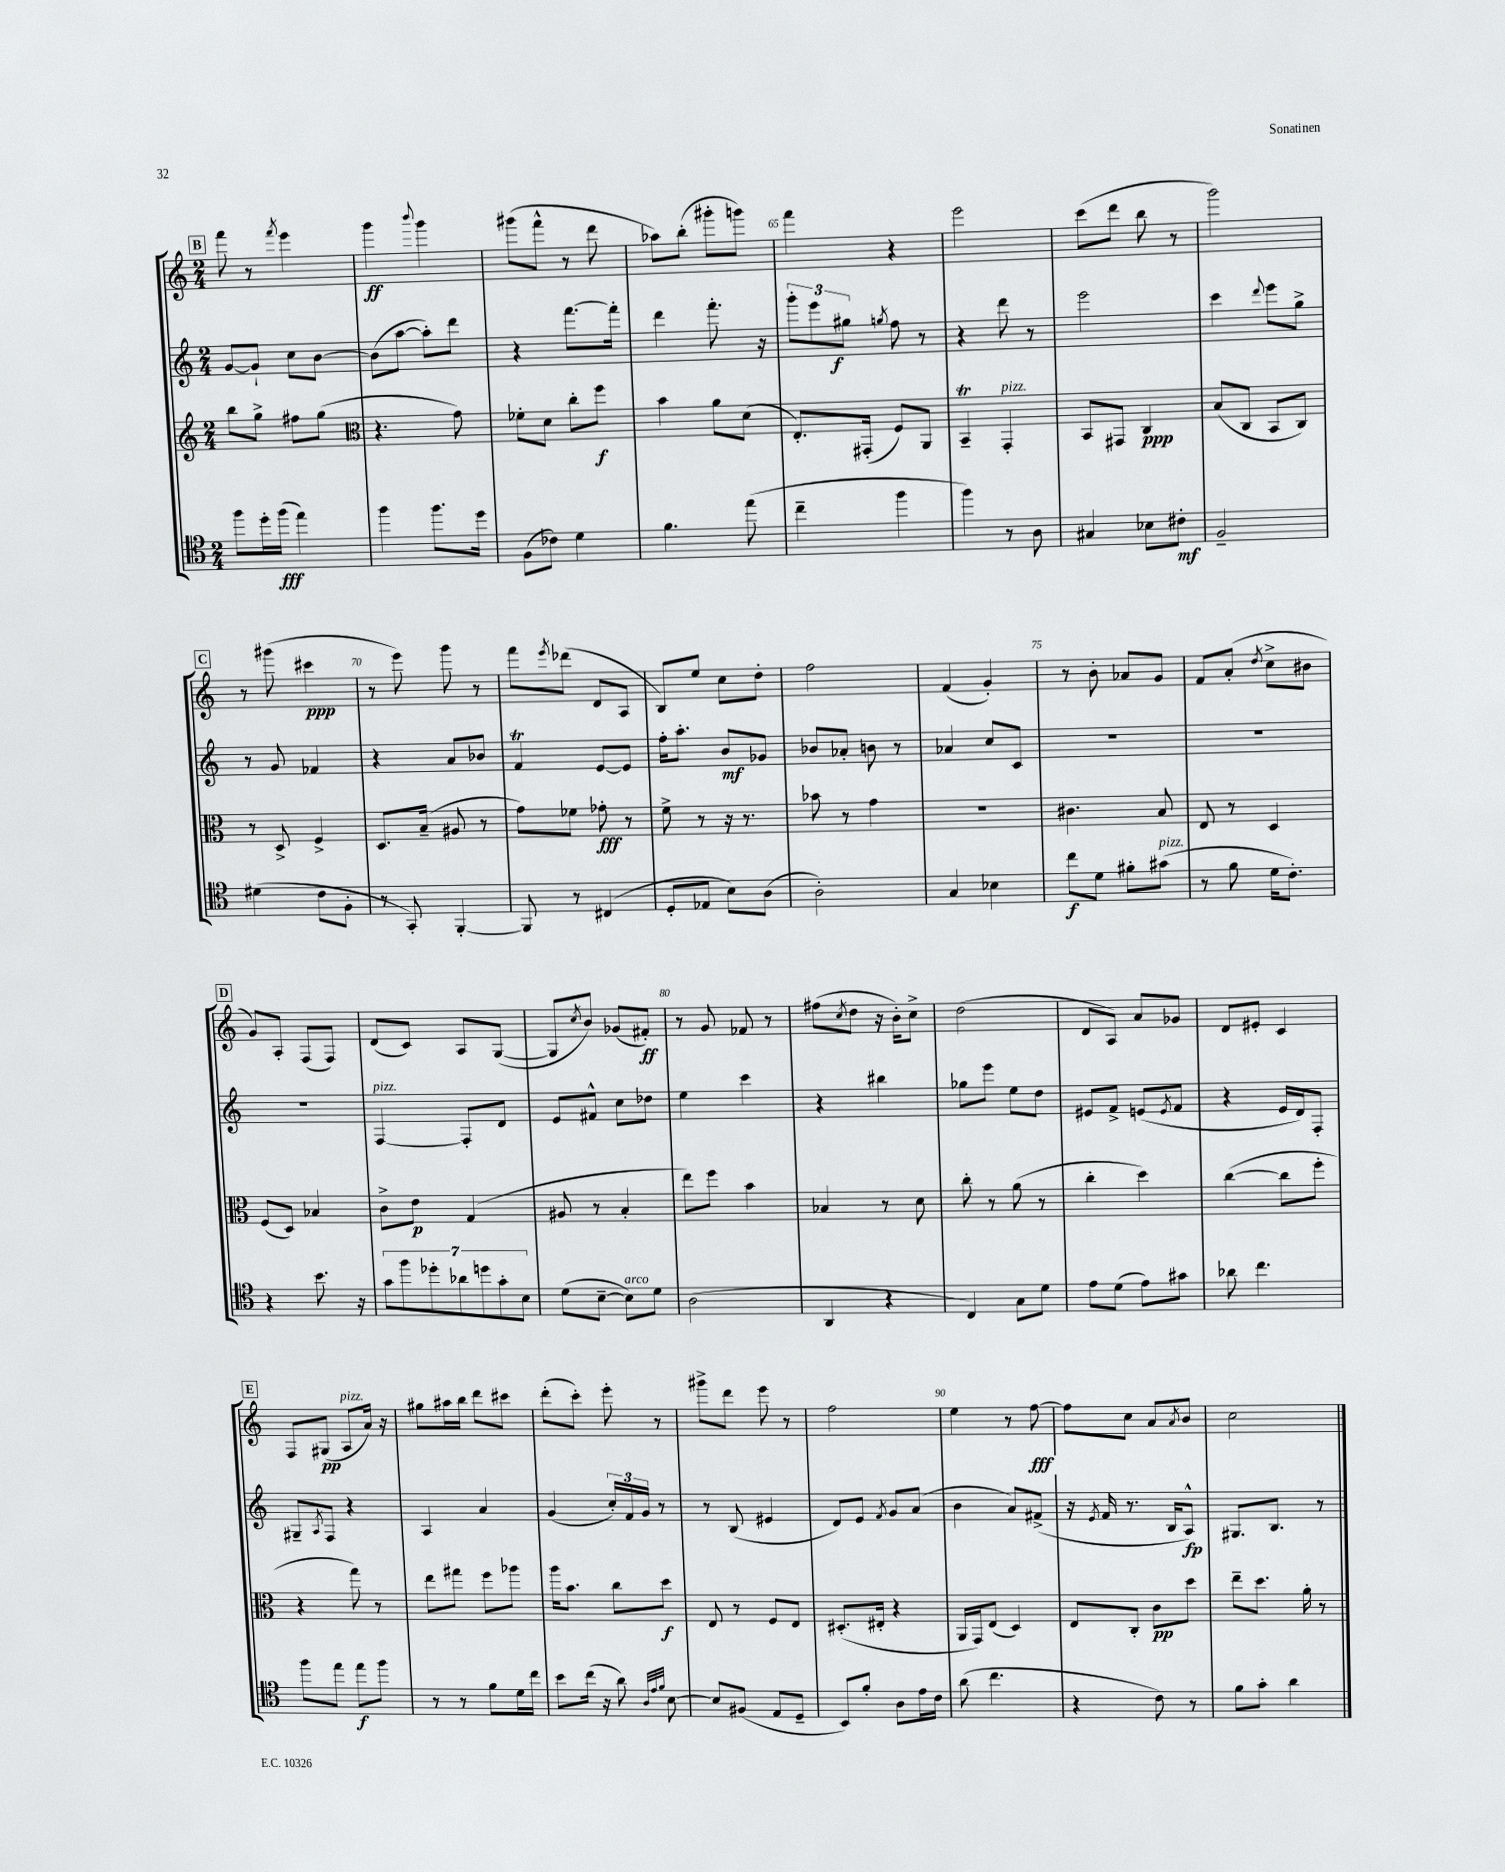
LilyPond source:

<<
\new StaffGroup <<
\new Staff = "s0" {
    \clef treble \key c \major \numericTimeSignature \time 2/4
    \mark \markup { \box "B" } f'''8 r8 \acciaccatura { f'''8 } e'''4 |
    g'''4\ff \appoggiatura { b'''8 } g'''4 |
    gis'''8( f'''8-^ r8 d'''8 |
    aes''8) b''8-.( gis'''8-. g'''8) |
    f'''4 r4 |
    e'''2 |
    c'''8( d'''8 b''8 r8 |
    g'''2) |
    \mark \markup { \box "C" } r8 gis'''8( cis'''4\ppp |
    r8 e'''8) g'''8 r8 |
    f'''8 \acciaccatura { e'''8 } des'''8( d'8 a8 |
    b8) e''8 c''8 d''8-. |
    f''2 |
    f'4( g'4-.) |
    r8 b'8-. aes'8 g'8 |
    f'8 a'8-.( \acciaccatura { d''8 } c''8-> bis'8 |
    \mark \markup { \box "D" } g'8) a8-. f8( f8) |
    d'8( c'8) a8 g8~( |
    g8 \acciaccatura { c''8 } b'8) ges'8( fis'8-.\ff) |
    r8 g'8 fes'8 r8 |
    fis''8( \acciaccatura { c''8 } d''8 r16 b'16-.) c''8-> |
    d''2( |
    d'8 a8) a'8 ges'8 |
    d'8 eis'8-. c'4 |
    \mark \markup { \box "E" } f8 gis8\pp( a8^\markup { \italic "pizz." } a'16) r16 |
    gis''8 ais''16 b''16 d'''8 cis'''8 |
    d'''8-.( c'''8-.) e'''8-. r8 |
    gis'''8-> d'''8 e'''8 r8 |
    f''2 |
    e''4 r8 f''8~\fff |
    f''8 c''8 a'8 \acciaccatura { a'8 } b'8 |
    c''2 \bar "|." |
}
\new Staff = "s1" {
    \clef treble \key c \major \numericTimeSignature \time 2/4
    \mark \markup { \box "B" } g'8~ g'8-! c''8 b'8~ |
    b'8( a''8~ a''8-.) d'''8 |
    r4 f'''8.~ f'''16-. |
    d'''4 f'''8.-. r16 |
    \tuplet 3/2 { g'''8-. e'''8 gis''8\f } \acciaccatura { g''8 } f''8 r8 |
    r4 d'''8 r8 |
    e'''2 |
    c'''4 \appoggiatura { d'''8 } e'''8 g''8-> |
    \mark \markup { \box "C" } r8 g'8 fes'4 |
    r4 a'8 bes'8 |
    f'4\trill e'8~ e'8 |
    f''16-. a''8.-. b'8\mf ges'8 |
    bes'8 aes'8-. b'8 r8 |
    aes'4 c''8 c'8 |
    R2 |
    R2 |
    \mark \markup { \box "D" } R2 |
    f4~^\markup { \italic "pizz." } f8-. d'8 |
    e'8 fis'8-^ c''8 des''8 |
    e''4 c'''4 |
    r4 bis''4 |
    ges''8 e'''8 e''8 d''8 |
    eis'8 f'8-> e'8( \acciaccatura { e'8 } f'8 |
    r4 e'16 d'16) f8-. |
    \mark \markup { \box "E" } gis8-- \acciaccatura { a8 } f8 r4 |
    a4 a'4 |
    g'4( \tuplet 3/2 { c''16-.) f'16 g'16 } r8 |
    r8 b8( eis'4 |
    d'8) e'8 \acciaccatura { f'8 } g'8 a'8( |
    b'4 a'8) fis'8->( |
    r16 \acciaccatura { e'8 } f'16 r8. b16 a8-^\fp) |
    gis8. b8. r8 \bar "|." |
}
\new Staff = "s2" {
    \clef treble \key c \major \numericTimeSignature \time 2/4
    \mark \markup { \box "B" } b''8 g''8-> fis''8 g''8( |
    \clef alto r4. g'8) |
    fes'8-. d'8 c''8-. f''8\f |
    b'4 a'8 d'8( |
    e8.-.) gis,16-.( f8) a,8 |
    b,4--\trill g,4-.^\markup { \italic "pizz." } |
    b,8 gis,8 c4\ppp |
    b8( c8 b,8 c8) |
    \mark \markup { \box "C" } r8 d8-> f4-> |
    d8. b16--( ais8 r8 |
    g'8) fes'8 ges'8-.\fff r8 |
    f'8-> r8 r16 r8. |
    bes'8 r8 g'4 |
    R2 |
    cis'4. b8 |
    e8 r8 d4 |
    \mark \markup { \box "D" } f8( d8) bes4 |
    c'8-> e'8\p g4( |
    ais8 r8 b4-. |
    e''8) f''8 b'4 |
    bes4 r8 d'8 |
    c''8-. r8 a'8( r8 |
    c''4-. d''4) |
    c''4~( c''8 f''8-. |
    \mark \markup { \box "E" } r4 g''8) r8 |
    e''8 gis''8 f''8 aes''8 |
    a''16 b'8. c''8 d''8\f |
    e8 r8 f8 e8 |
    dis8.-.( eis16-. r4 |
    a,16 g,16) e8( d4) |
    e8 c8-. c'8\pp d''8 |
    e''8-- d''8. a'16-. r8 \bar "|." |
}
\new Staff = "s3" {
    \clef tenor \key c \major \numericTimeSignature \time 2/4
    \mark \markup { \box "B" } f''8 d''16-. f''16\fff( e''4) |
    f''4 f''8. d''16 |
    f8( ces'8) d'4 |
    f'4. e''8( |
    c''4-- f''4 |
    f''4) r8 a8 |
    gis4 bes8 cis'8-.\mf |
    f2-- |
    \mark \markup { \box "C" } dis'4( c'8 f8-. |
    r8 g,8-.) f,4~-. |
    f,8 r8 cis4( |
    d8-. ees8 b8) a8( |
    a2-.) |
    g4 bes4 |
    c''8\f d'8 fis'8-. gis'8^\markup { \italic "pizz." }( |
    r8 f'8 d'16 c'8.-.) |
    \mark \markup { \box "D" } r4 b'8. r16 |
    \tuplet 7/4 { g'8 f''8 des''8-. aes'8 d''8 g'8-. b8 } |
    d'8( b8~-- b8^\markup { \italic "arco" }) d'8 |
    a2( |
    a,4 r4 |
    c4) g8 d'8 |
    e'8 d'8( e'8) gis'8 |
    aes'8 c''4. |
    \mark \markup { \box "E" } f''8 e''8 e''8\f f''8 |
    r8 r8 f'8 d'16 c''16 |
    b'8 c''16( r16 a'8) \grace { a32 e'32 f'32 } b8~ |
    b8 fis8( e8 d8-- |
    b,8) f'8-. a8 e'16 c'16 |
    a'8( c''4. |
    r4 c'8) r8 |
    f'8 g'8-. a'4 \bar "|." |
}
>>
>>
\layout { \context { \Score currentBarNumber = #61 \override BarNumber.break-visibility = ##(#f #t #t) barNumberVisibility = #(every-nth-bar-number-visible 5) } }
